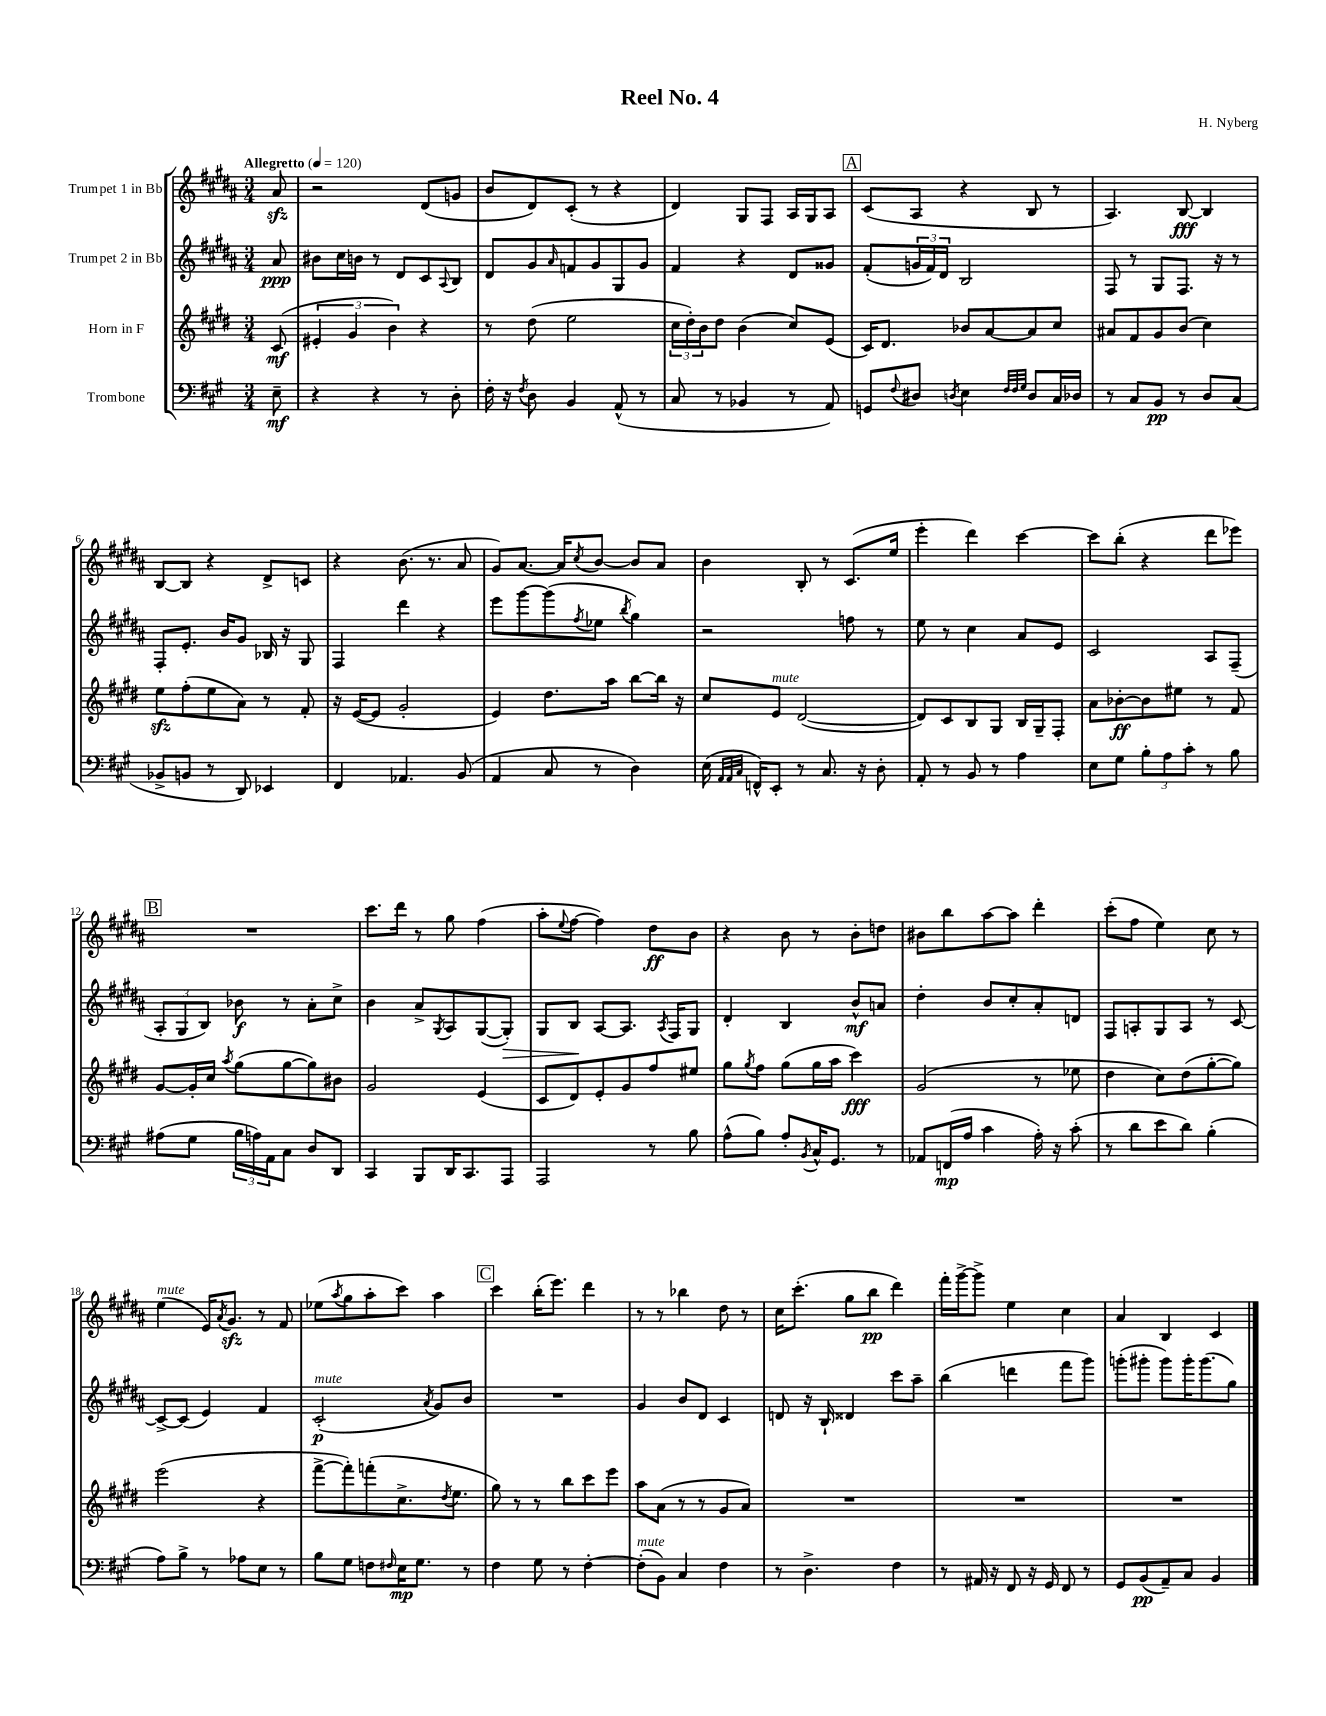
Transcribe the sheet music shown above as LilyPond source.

\header { title = "Reel No. 4" composer = "H. Nyberg" }
<<
\new StaffGroup <<
\new Staff = "s0" \with { instrumentName = "Trumpet 1 in Bb" } {
    \clef treble \key b \major \numericTimeSignature \time 3/4 \partial 8 \tempo "Allegretto" 4 = 120
    ais'8\sfz |
    r2 dis'8( g'8 |
    b'8 dis'8) cis'8-.( r8 r4 |
    dis'4) gis8 fis8 ais16 gis16 ais8 |
    \mark \markup { \box "A" } cis'8( ais8 r4 b8 r8 |
    ais4.) b8~\fff b4 |
    b8~ b8 r4 dis'8-> c'8 |
    r4 b'8.( r8. ais'8 |
    gis'8) ais'8.~ ais'16 \acciaccatura { cis''8 } b'8~ b'8 ais'8 |
    b'4 b8-. r8 cis'8.( e''16 |
    e'''4-. dis'''4) cis'''4~ |
    cis'''8 b''8-.( r4 dis'''8 ees'''8) |
    \mark \markup { \box "B" } R2. |
    cis'''8. dis'''16 r8 gis''8 fis''4( |
    ais''8-. \appoggiatura { e''8 } fis''8~ fis''4) dis''8\ff b'8 |
    r4 b'8 r8 b'8-. d''8 |
    bis'8 b''8 ais''8~ ais''8 dis'''4-. |
    cis'''8-.( fis''8 e''4) cis''8 r8 |
    e''4^\markup { \italic "mute" }( e'16) \acciaccatura { ais'8 } gis'8.\sfz r8 fis'8 |
    ees''8( \acciaccatura { ais''8 } gis''8 ais''8-. cis'''8) ais''4 |
    \mark \markup { \box "C" } cis'''4 b''16-.( e'''8.) dis'''4 |
    r8 r8 bes''4 dis''8 r8 |
    cis''16 cis'''8.-.( gis''8 b''8\pp dis'''4) |
    fis'''16-. gis'''16~-> gis'''8-> e''4 cis''4 |
    ais'4 b4 cis'4 \bar "|." |
}
\new Staff = "s1" \with { instrumentName = "Trumpet 2 in Bb" } {
    \clef treble \key b \major \numericTimeSignature \time 3/4 \partial 8
    ais'8\ppp |
    bis'8 cis''16 b'16 r8 dis'8 cis'8 \appoggiatura { ais8 } b8 |
    dis'8 gis'8 \grace { ais'16 } f'8 gis'8 gis8 gis'8 |
    fis'4 r4 dis'8 gisis'8 |
    \mark \markup { \box "A" } fis'8-.( \tuplet 3/2 { g'16 fis'16) dis'16 } b2 |
    fis8 r8 gis8 fis8. r16 r8 |
    fis8-. e'8.-. b'16 gis'8 bes16 r16 gis8 |
    fis4 dis'''4 r4 |
    e'''8 gis'''8~ gis'''8( \acciaccatura { fis''8 } ees''8 \acciaccatura { b''8 } gis''4) |
    r2 f''8 r8 |
    e''8 r8 cis''4 ais'8 e'8 |
    cis'2 ais8 fis8--( |
    \mark \markup { \box "B" } \tuplet 3/2 { ais8-. gis8 b8) } bes'8\f r8 ais'8-. cis''8-> |
    b'4 ais'8-> \acciaccatura { gis8 } ais8 gis8~( gis8-.\>) |
    gis8 b8\! ais8~ ais8. \acciaccatura { ais8 } fis16 gis8 |
    dis'4-. b4 b'8-^\mf a'8 |
    dis''4-. b'8 cis''8-. ais'8-. d'8 |
    fis8 a8-. gis8 a8 r8 cis'8~ |
    cis'8~-> cis'8( e'4) fis'4 |
    cis'2-.\p^\markup { \italic "mute" }( \acciaccatura { ais'8 } gis'8) b'8 |
    \mark \markup { \box "C" } R2. |
    gis'4 b'8 dis'8 cis'4 |
    d'8 r16 b16-! disis'4 cis'''8 ais''8-- |
    b''4( d'''4 fis'''8 gis'''8) |
    g'''8-.( gis'''8-. gis'''8) gis'''16-. gis'''8.( gis''8) \bar "|." |
}
\new Staff = "s2" \with { instrumentName = "Horn in F" } {
    \clef treble \key e \major \numericTimeSignature \time 3/4 \partial 8
    cis'8\mf( |
    \tuplet 3/2 { eis'4-. gis'4 b'4) } r4 |
    r8 dis''8( e''2 |
    \tuplet 3/2 { cis''16 dis''16-.) b'16 } dis''8 b'4( cis''8) e'8( |
    \mark \markup { \box "A" } cis'16) dis'8. bes'8 a'8~ a'8 cis''8 |
    ais'8 fis'8 gis'8 b'8( cis''4) |
    e''8\sfz fis''8-.( e''8 a'8) r8 fis'8-. |
    r16 e'16~( e'8 gis'2-. |
    e'4) dis''8. a''16 b''8~ b''16 r16 |
    cis''8 e'8^\markup { \italic "mute" } dis'2~( |
    dis'8) cis'8 b8 gis8 b16 gis16-- fis8-. |
    a'8 bes'8~-.\ff bes'8 eis''8 r8 fis'8 |
    \mark \markup { \box "B" } gis'8~ gis'16-. cis''16 \acciaccatura { a''8 } gis''8( gis''8~ gis''8) bis'8 |
    gis'2 e'4( |
    cis'8 dis'8) e'8-. gis'8 fis''8 eis''8 |
    gis''8 \acciaccatura { gis''8 } fis''8 gis''8( gis''16 a''16 cis'''4\fff) |
    gis'2( r8 ees''8 |
    dis''4 cis''8) dis''8( gis''8~-. gis''8) |
    e'''2( r4 |
    fis'''8~-> fis'''8-.) f'''8-.( cis''8.-> \acciaccatura { dis''8 } e''8. |
    \mark \markup { \box "C" } gis''8) r8 r8 b''8 cis'''8 e'''8 |
    a''8 a'8( r8 r8 gis'8 a'8) |
    R2. |
    R2. |
    R2. \bar "|." |
}
\new Staff = "s3" \with { instrumentName = "Trombone" } {
    \clef bass \key a \major \numericTimeSignature \time 3/4 \partial 8
    e8--\mf |
    r4 r4 r8 d8-. |
    fis16-. r16 \acciaccatura { fis8 } d8 b,4 a,8-^( r8 |
    cis8 r8 bes,4 r8 a,8) |
    \mark \markup { \box "A" } g,8 \appoggiatura { fis8 } dis8 \acciaccatura { d8 } e4 \grace { fis32 fis32 gis32 } d8 cis16 des16 |
    r8 cis8 b,8\pp r8 d8 cis8( |
    bes,8-> b,8 r8 d,8) ees,4 |
    fis,4 aes,4. b,8( |
    a,4 cis8 r8 d4) |
    e16( \grace { a,32 a,32 cis32 } f,16-^) e,8-. r8 cis8. r16 d8-. |
    a,8-. r8 b,8 r8 a4 |
    e8 gis8 \tuplet 3/2 { b8-. a8 cis'8-. } r8 b8 |
    \mark \markup { \box "B" } ais8( gis8 \tuplet 3/2 { b16 a16) a,16 } cis8 d8 d,8 |
    cis,4 b,,8 d,16 cis,8. a,,8 |
    a,,2 r8 b8 |
    a8-^( b8) a8-. \acciaccatura { b,8 } cis16-^ gis,8. r8 |
    aes,8 f,16\mp( a16 cis'4 a16-.) r16 cis'8-.( |
    r8 d'8 e'8 d'8) b4-.( |
    a8) b8-> r8 aes8 e8 r8 |
    b8 gis8 f8 \grace { fis16 } e16\mp gis8. r8 |
    \mark \markup { \box "C" } fis4 gis8 r8 fis4~-. |
    fis8-.^\markup { \italic "mute" }( b,8) cis4 fis4 |
    r8 d4.-> fis4 |
    r8 ais,16 r16 fis,8 r16 gis,16 fis,8 r8 |
    gis,8 b,8\pp( a,8--) cis8 b,4 \bar "|." |
}
>>
>>
